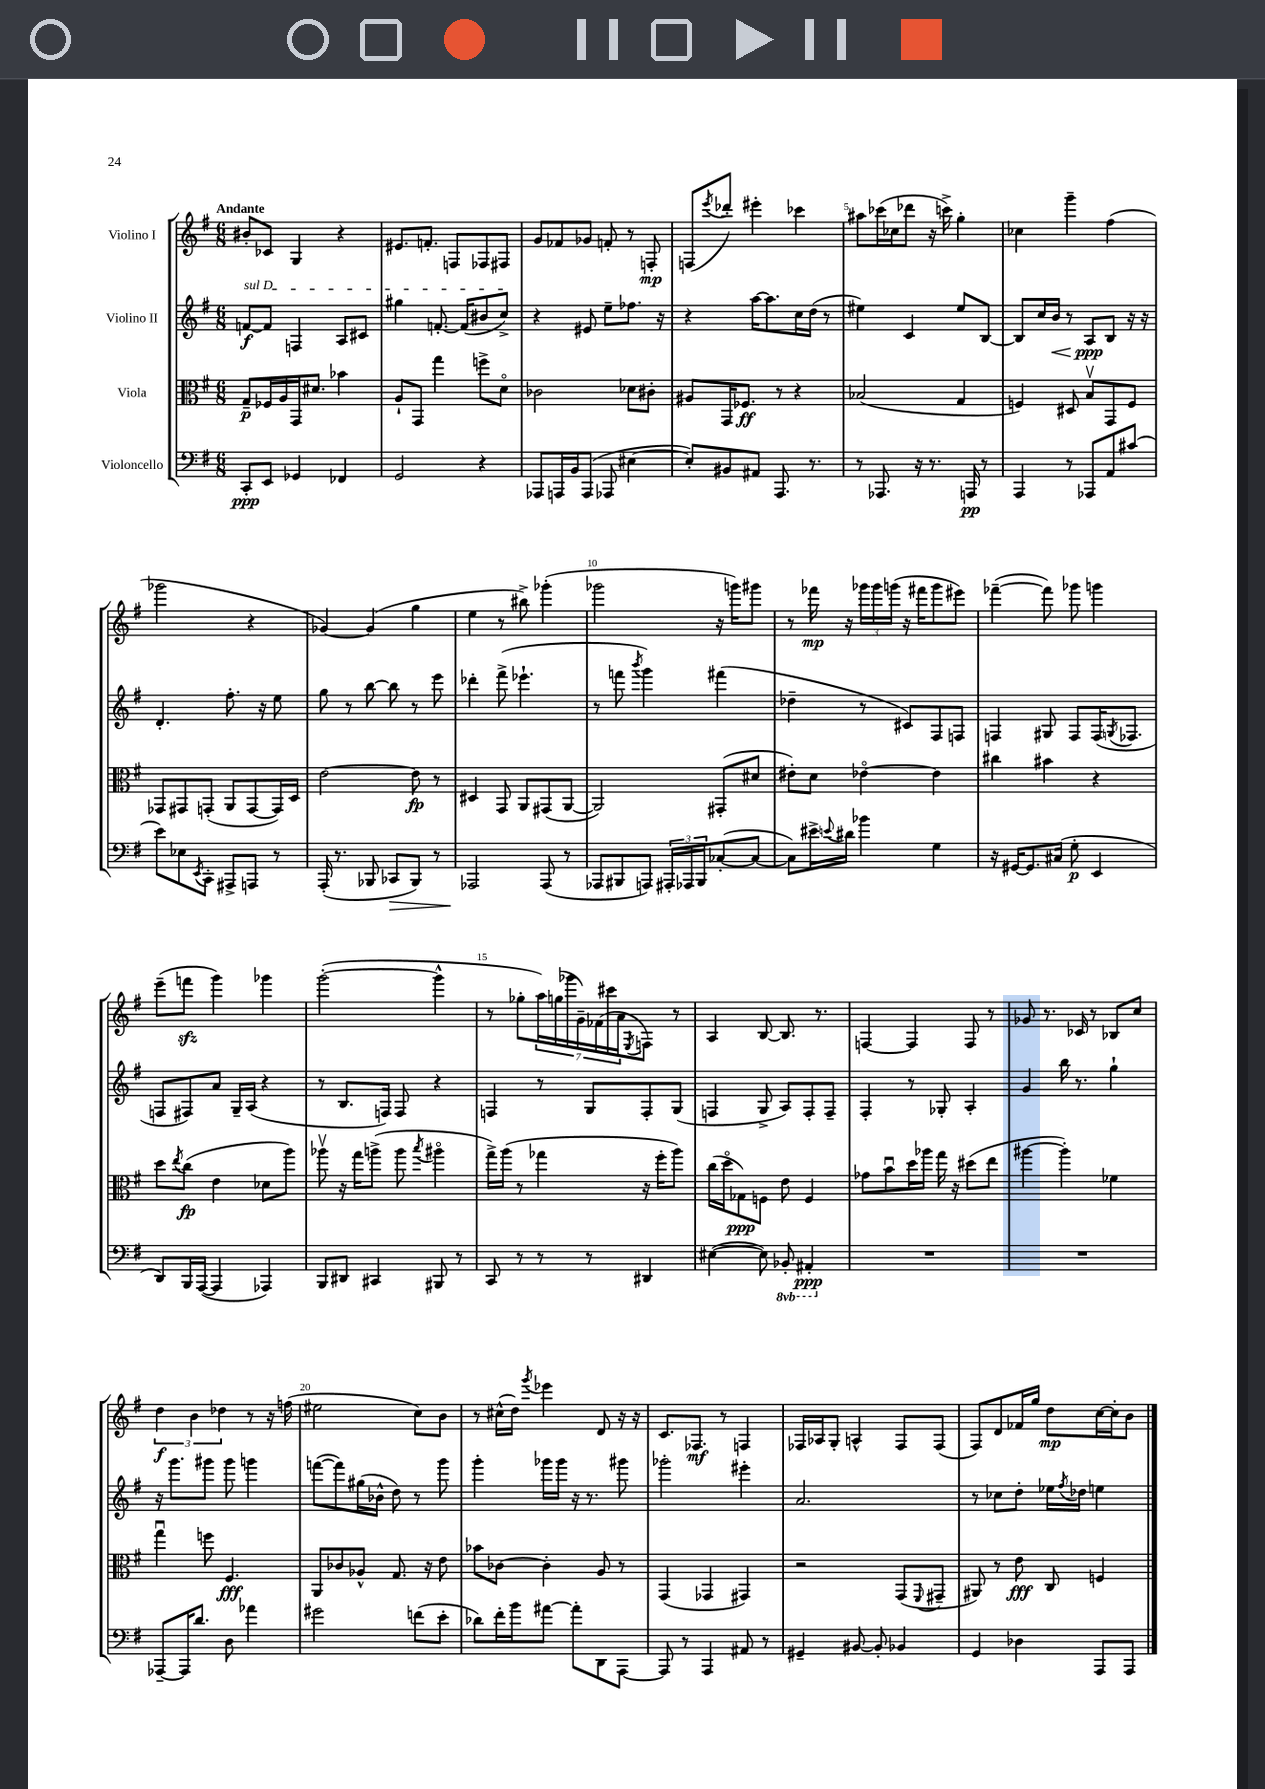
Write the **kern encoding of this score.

**kern	**dynam	**kern	**dynam	**kern	**dynam	**kern	**dynam
*part4	*part4	*part3	*part3	*part2	*part2	*part1	*part1
*staff4	*staff4	*staff3	*staff3	*staff2	*staff2	*staff1	*staff1
*I"Violoncello	*	*I"Viola	*	*I"Violino II	*	*I"Violino I	*
*clefF4	*	*clefC3	*	*clefG2	*	*clefG2	*
*k[f#]	*	*k[f#]	*	*k[f#]	*	*k[f#]	*
*M6/8	*	*M6/8	*	*M6/8	*	*M6/8	*
=1	=1	=1	=1	=1	=1	=1	=1
!	!	!	!	!	!	!LO:TX:a:B:t=Andante	!
!	!	!	!	!LO:TX:a:i:t=sul D	!	!	!
8CC'/L	ppp	8G~/L	p	[8fn/L	f	8b#X'/L	.
8EE/J	.	16F-X/L	.	8f/J]	.	8c-X/J	.
.	.	16A/	.	.	.	.	.
4GG-X/	.	16GG/J	.	4Fn/	.	4G/	.
.	.	8.d#X/J	.	.	.	.	.
4FF-X/	.	4b-X\	.	8A/L	.	4r	.
.	.	.	.	8c#X/J	.	.	.
=2	=2	=2	=2	=2	=2	=2	=2
2GG/	.	8A`/L	.	4gg#X\	.	8.e#X/L	.
.	.	8GG/J	.	.	.	.	.
.	.	.	.	.	.	8.fn'/J	.
.	.	4gg\	.	[8.fn'/	.	.	.
.	.	.	.	.	.	8Fn/L	.
.	.	.	.	(16f/KL]	.	.	.
4r	.	8ffn^\L	.	8b#X/	.	8F-X/	.
.	.	8d\J	.	8cc^/J)	.	8F#X/J	.
=3	=3	=3	=3	=3	=3	=3	=3
8AAA-X/L	.	2c-X\	.	4r	.	8g/L	.
16AAAn/L	.	.	.	.	.	8f-X/	.
16BB/J	.	.	.	.	.	.	.
(8AAA/J	.	.	.	8e#X/	.	8g-X/J	.
8AAA-X/	.	.	.	8ee~\L	.	8fn'/	.
[4E#X\	.	8d-X\L	.	8.ff-X\J	.	8r	.
.	.	8c#X'\J	.	.	.	8Fn'/	mp
.	.	.	.	16r	.	.	.
=4	=4	=4	=4	=4	=4	=4	=4
8E#'/L])	.	8A#X/L	.	4r	.	(8Fn/L	.
.	.	.	.	.	.	8qeee/	.
8BB#X/	.	16GG/K	.	.	.	8ddd-X'/J)	.
.	.	8.F-X/J	ff	.	.	.	.
8AA#X/J	.	.	.	[16aa\KL	.	4eee#X'\	.
.	.	.	.	8.aa\]	.	.	.
8.AAA/	.	8r	.	.	.	.	.
.	.	4r	.	16cc\L	.	4ccc-X\	.
8.r	.	.	.	(16dd\JJ	.	.	.
.	.	.	.	8r	.	.	.
=5	=5	=5	=5	=5	=5	=5	=5
8r	.	(2B-X/	.	4ee#X\)	.	8aa#X\L	.
8.AAA-X/	.	.	.	.	.	(16ccc-X\L	.
.	.	.	.	.	.	16cc-X\J	.
.	.	.	.	4c/	.	8ddd-X\J	.
16r	.	.	.	.	.	.	.
8.r	.	.	.	.	.	16r	.
.	.	.	.	.	.	16cccn^\)	.
.	.	4G/	.	8ee#/L	.	4gg'\	.
16AAAn/	pp	.	.	.	.	.	.
8r	.	.	.	[8B/J	.	.	.
=6	=6	=6	=6	=6	=6	=6	=6
4AAA/	.	4Fn/)	.	8B/L]	.	4cc-X\	.
.	.	.	.	16cc/L	.	.	.
!	!	!	!	!	!LO:HP:b	!	!
.	.	.	.	16b/JJ	<	.	.
8r	.	8D#X/	.	8r	.	4ggg~\	.
8AAA-X/L	.	8Bv/L	.	8A/L	ppp	.	.
8AA/	.	8GG/	.	8B/J	[	(4ff#\	.
(8c#X/J	.	8F/J	.	16r	.	.	.
.	.	.	.	16r	.	.	.
!!LO:LB:g=z
=7	=7	=7	=7	=7	=7	=7	=7
8e\L)	.	8GG-X/L	.	4.d'/	.	2ggg-X\	.
8E-X\	.	8GG#X/	.	.	.	.	.
8qEE/	.	.	.	.	.	.	.
8CC'\J	.	(8GGn'/J	.	.	.	.	.
8AAA#X^/L	.	8AA/L	.	8.ff#'\	.	.	.
8AAAn/J	.	[8GG/	.	.	.	4r	.
.	.	.	.	16r	.	.	.
8r	.	16GG/L])	.	8ee\	.	.	.
.	.	16D/JJ	.	.	.	.	.
=8	=8	=8	=8	=8	=8	=8	=8
(16AAA'/	.	[2e\	.	8gg\	.	[4g-X/)	.
8.r	.	.	.	.	.	.	.
.	.	.	.	8r	.	.	.
8BBB-X/	.	.	.	[8bb\	.	(4g-/]	.
!	!LO:HP:b	!	!	!	!	!	!
8CC-X/L	>	.	.	8bb\]	.	.	.
8BBB-/J)	.	8e\]	fp	8r	.	4gg\	.
8r	.	8r	.	8eee\	.	.	.
=9	=9	=9	=9	=9	=9	=9	=9
2AAA-X/	.	4D#X/	.	4ddd-X'\	.	4ee\	.
.	.	8GG/	.	(8fff#^\	.	8r	.
.	.	8AA/L	.	4.eee-X`\	.	8bb#X^\)	.
(8AAA-/	]	(8GG#X/	.	.	.	(4ggg-X'\	.
8r	.	[8AA/J	.	.	.	.	.
=10	=10	=10	=10	=10	=10	=10	=10
8AAA-X/L	.	2AA/])	.	8r	.	2ggg-X\	.
8BBB#X/	.	.	.	8fffn\	.	.	.
.	.	.	.	8qbbb/	.	.	.
8AAAn/J)	.	.	.	4ggg\)	.	.	.
24AAA#X'/LL	.	.	.	.	.	.	.
24AAA-X/	.	.	.	.	.	.	.
24BBB#/J	.	.	.	.	.	.	.
([8C-X'/	.	(8GG#X'/L	.	(4fff#X\	.	16r	.
.	.	.	.	.	.	16gggn\KL)	.
8C-/J_	.	8d#X/J	.	.	.	8ggg#X\J	.
=11	=11	=11	=11	=11	=11	=11	=11
8C-\L])	.	8e#X'\L)	.	4dd-X~\	.	8r	.
16e#X^\L	.	8d\J	.	.	.	16fff-X\	mp
8qqen/	.	.	.	.	.	.	.
16d#X\JJ	.	.	.	.	.	16r	.
4b-X\	.	[4e-X\	.	8r	.	24ggg-X\LL	.
.	.	.	.	.	.	24ggg-\	.
.	.	.	.	.	.	(24gggn\JJ	.
.	.	.	.	8c#X/L)	.	16r	.
.	.	.	.	.	.	16fff#X\KL	.
4G\	.	4e-\]	.	8F#/	.	8ggg\	.
.	.	.	.	8Fn/J	.	8eee#X\J)	.
=12	=12	=12	=12	=12	=12	=12	=12
16r	.	4cc#X\	.	4Fn/	.	([4fff-X~\	.
[16GG#X/KL	.	.	.	.	.	.	.
8.GG#/]	.	.	.	.	.	.	.
.	.	4b#X\	.	8G#X/	.	8fff-\])	.
(16C#X/Jk	.	.	.	.	.	.	.
8G'\	p	.	.	8F/L	.	8ggg-X\	.
4EE/	.	4r	.	(16F/K	.	4gggn\	.
.	.	.	.	8qGn/	.	.	.
.	.	.	.	8.F-X/J	.	.	.
!!LO:LB:g=z
=13	=13	=13	=13	=13	=13	=13	=13
8DD/L)	.	8dd\L	.	8Fn/L	.	(8eee~\L	.
.	.	8qee/	.	.	.	.	.
16BBB/L	.	(8cc\J	fp	8F#X/)	.	8fffnzz\J	.
([16AAA/JJ	.	.	.	.	.	.	.
4AAA/]	.	4e\	.	8a/J	.	4ggg\)	.
.	.	.	.	16G~/LL	.	.	.
.	.	.	.	(16A/JJ	.	.	.
4AAA-X/)	.	8d-X\L	.	4r	.	4ggg-X\	.
.	.	8aa\J)	.	.	.	.	.
=14	=14	=14	=14	=14	=14	=14	=14
8BBB/L	.	8aa-Xv\	.	8r	.	([2ggg'\	.
8DD#X/J	.	16r	.	8.B/L	.	.	.
.	.	16gg\KL	.	.	.	.	.
4CC#X/	.	(8aan^\J	.	.	.	.	.
.	.	.	.	16Fn/Jk)	.	.	.
.	.	8aa\	.	8F/	.	.	.
.	.	8qbb/	.	.	.	.	.
8BBB#X/	.	4aa#X\	.	4r	.	4ggg^^\]	.
8r	.	.	.	.	.	.	.
=15	=15	=15	=15	=15	=15	=15	=15
8CC/	.	16gg^\LL)	.	4Fn/	.	8r	.
.	.	(16aa\JJ	.	.	.	.	.
8r	.	8r	.	.	.	8gg-X'\L	.
8r	.	4gg-X\	.	8r	.	28aa\L)	.
.	.	.	.	.	.	(28ggn\	.
.	.	.	.	.	.	28ggg-X\	.
.	.	.	.	.	.	28g~\)	.
8r	.	.	.	8G/L	.	.	.
.	.	.	.	.	.	(28f-X\	.
.	.	.	.	.	.	28ccc#X\	.
.	.	.	.	.	.	28a\J	.
.	.	.	.	.	.	8qE/	.
4DD#X/	.	16r	.	8F'/	.	8Fn\J)	.
.	.	16ff#'\KL	.	.	.	.	.
.	.	8aa\J)	.	(8G/J	.	8r	.
=16	=16	=16	=16	=16	=16	=16	=16
([4E#X\	.	(16cc\LL	.	4Fn/	.	4A/	.
.	.	16dd\J	.	.	.	.	.
.	.	8G-X\)	ppp	.	.	.	.
8E#\])	.	8Fn\J	.	8G^/	.	[8B/	.
*8ba	*	*	*	*	*	*	*
8BBB-X'/	.	8e\	.	8A/L)	.	8.B/]	.
4AAA#X'/	ppp	4F/	.	8F'/	.	.	.
.	.	.	.	.	.	8.r	.
.	.	.	.	8F~/J	.	.	.
=17	=17	=17	=17	=17	=17	=17	=17
*X8ba	*	*	*	*	*	*	*
2.r	.	8g-X\L	.	4F#'/	.	[4Fn/	.
.	.	8bu\	.	.	.	.	.
.	.	16dd\L	.	8r	.	4F/]	.
.	.	16aa-X\JJ	.	.	.	.	.
.	.	16gg\	.	8G-X'/	.	.	.
.	.	16r	.	.	.	.	.
.	.	(8dd#X\L	.	4A'/	.	8F/	.
.	.	8ee\J	.	.	.	8r	.
=18	=18	=18	=18	=18	=18	=18	=18
2.r	.	[4aa#X\	.	4g/	.	8g-X/	.
.	.	.	.	.	.	8.r	.
.	.	4aa#'\])	.	16bb\	.	.	.
.	.	.	.	8.r	.	16c-X/	.
.	.	.	.	.	.	8r	.
.	.	4f-X\	.	4gg`\	.	8B-X/L	.
.	.	.	.	.	.	8cc/J	.
!!LO:LB:g=z
=19	=19	=19	=19	=19	=19	=19	=19
[8AAA-X~/L	.	4ggu\	.	16r	.	6dd\	f
.	.	.	.	8.ggg\L	.	.	.
16AAA-/K]	.	.	.	.	.	.	.
.	.	.	.	.	.	6b\	.
8.d/J	.	.	.	.	.	.	.
.	.	8ffn\	.	8ggg#X\J	.	.	.
.	.	.	.	.	.	6dd-X\	.
8D\	.	4.F#/	fff	8ggg#\	.	.	.
4a-X\	.	.	.	4gggn\	.	8r	.
.	.	.	.	.	.	16r	.
.	.	.	.	.	.	(16ffn\	.
=20	=20	=20	=20	=20	=20	=20	=20
2g#X\	.	8AA/L	.	([8fffn\L	.	2ee#X\	.
.	.	8c-X/	.	8fff\])	.	.	.
.	.	8A-X^^/J	.	(16gg#X\L	.	.	.
.	.	.	.	16b-X^^\JJ	.	.	.
.	.	8.G/	.	8dd\)	.	.	.
(8fn\L	.	.	.	8r	.	8cc\L)	.
.	.	16r	.	.	.	.	.
8e'\J	.	8e\	.	8ggg\	.	8b\J	.
=21	=21	=21	=21	=21	=21	=21	=21
8d-X\L)	.	8b-X\L	.	4ggg'\	.	8r	.
16f#'\L	.	[8c-X\J	.	.	.	(16cc#X^^\LL	.
16b\J	.	.	.	.	.	16dd\JJ)	.
.	.	.	.	.	.	8qggg/	.
[8a#X\J	.	4c-'\]	.	16ggg-X\LL	.	4eee-X\	.
.	.	.	.	16ggg-\JJ	.	.	.
8a#'\L]	.	.	.	16r	.	.	.
.	.	.	.	8.r	.	.	.
8DD\	.	8A/	.	.	.	8d/	.
[8AAA\J	.	8r	.	8ggg#X\	.	16r	.
.	.	.	.	.	.	16r	.
=22	=22	=22	=22	=22	=22	=22	=22
8AAA/]	.	(4GG/	.	2ggg-X'\	.	8.c/L	.
8r	.	.	.	.	.	.	.
.	.	.	.	.	.	8.F-X/J	mf
4AAA/	.	4GG-X/	.	.	.	.	.
.	.	.	.	.	.	8r	.
8AA#X/	.	4GG#X/)	.	4eee#X'\	.	4Fn/	.
8r	.	.	.	.	.	.	.
=23	=23	=23	=23	=23	=23	=23	=23
4GG#X~/	.	2r	.	2.a/	.	16F-X/LL	.
.	.	.	.	.	.	16A-X/J	.
.	.	.	.	.	.	8G'/J	.
[8BB#X/	.	.	.	.	.	4An^^/	.
8BB#'/]	.	.	.	.	.	.	.
4BB-X/	.	(8GG/L	.	.	.	8F-/L	.
.	.	8qqFF#/	.	.	.	.	.
.	.	8GG#X~/J	.	.	.	(8F-/J	.
=24	=24	=24	=24	=24	=24	=24	=24
4GG/	.	8AA#X/)	.	8r	.	8F#/L)	.
.	.	8r	.	8cc-X\L	.	8d/	.
4D-X\	.	8e\	fff	8dd'\J	.	16f-X/L	.
.	.	.	.	.	.	16gg/JJ	.
.	.	8C/	.	16ee-X\LL	.	8dd\L	mp
.	.	.	.	8qff#/	.	.	.
.	.	.	.	16dd-X\JJ	.	.	.
8AAA/L	.	4Fn/	.	4een\	.	[16cc\L	.
.	.	.	.	.	.	16cc'\J]	.
8AAA/J	.	.	.	.	.	8b\J	.
==	==	==	==	==	==	==	==
*-	*-	*-	*-	*-	*-	*-	*-
